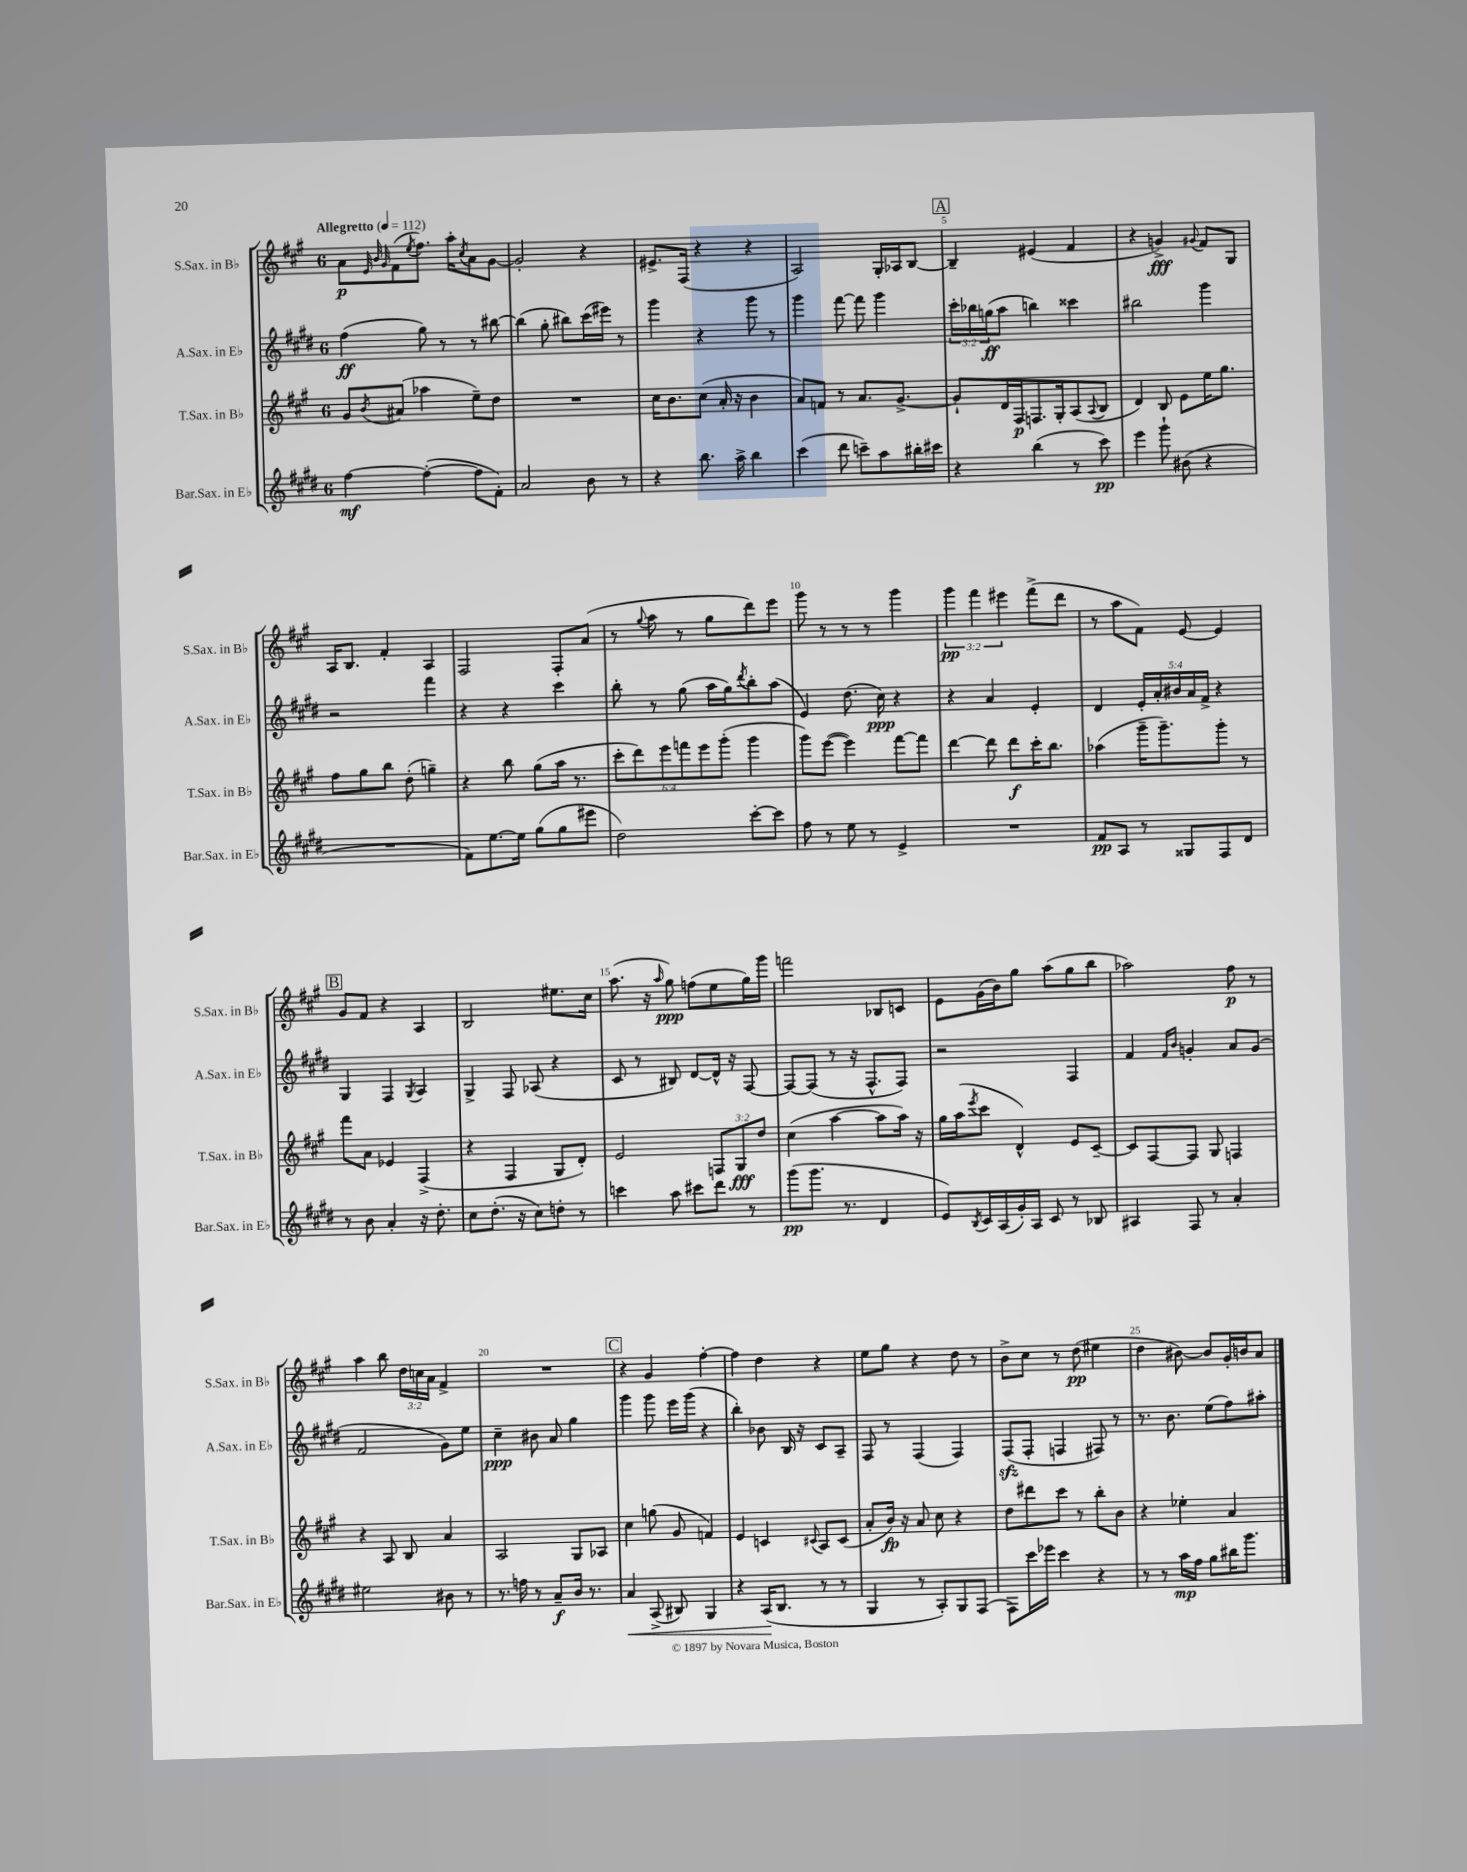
<<
\new StaffGroup <<
\new Staff = "s0" \with { instrumentName = "S.Sax. in Bb" shortInstrumentName = "S.Sax. in Bb" } {
    \clef treble \key a \major \once \override Staff.TimeSignature.style = #'single-digit \time 6/8 \override Staff.TupletNumber.text = #tuplet-number::calc-fraction-text \tempo "Allegretto" 4 = 112
    a'8\p \grace { e'32 b'32 gis'32 } fis'8( \acciaccatura { e''8 } fis''8.) a''16-. \acciaccatura { cis''8 } a'8 gis'8~ |
    gis'2-. r4 |
    eis'8.-> fis16( r4 r4 |
    a2) gis16-. aes16 b8~ |
    \mark \markup { \box "A" } b4-- eis'4( fis'4 |
    r4 g'4->\fff) \appoggiatura { gis'8 } fis'8 gis8 |
    a16 b8. fis'4-. a4 |
    fis2 fis8-. a'8( |
    r8 \appoggiatura { gis''8 } a''8 r8 gis''8 d'''8) e'''8 |
    gis'''8 r8 r8 r8 gis'''4 |
    \tuplet 3/2 { gis'''4\pp fis'''4 eis'''4 } fis'''8->( d'''8 |
    r8 a''8 fis'8) e'8~ e'4 |
    \mark \markup { \box "B" } gis'8 fis'8 r4 a4 |
    b2 eis''8. cis''16 |
    a''8.( r16 \grace { a''16 } gis''8\ppp) f''8( e''8 gis''16) gis'''16 |
    f'''2 bes8 c'8 |
    e'8 gis'16( b'16) gis''8 a''8( gis''8 b''8 |
    aes''2) fis''8\p r8 |
    a''4 b''8 \tuplet 3/2 { d''16 c''16 a'16 } fis'4-> |
    R2. |
    \mark \markup { \box "C" } r4 gis'4 fis''4~-. |
    fis''4 d''4 r4 |
    e''8 gis''8 r4 d''8 r8 |
    b'8-> cis''8 r8 d''8\pp( eis''4 |
    d''4 bis'8~) bis'8 gis'16-. b'16 a'8 \bar "|." |
}
\new Staff = "s1" \with { instrumentName = "A.Sax. in Eb" shortInstrumentName = "A.Sax. in Eb" } {
    \clef treble \key e \major \once \override Staff.TimeSignature.style = #'single-digit \time 6/8 \override Staff.TupletNumber.text = #tuplet-number::calc-fraction-text
    fis''4\ff( gis''8) r8 r8 bis''8~ |
    bis''4( gis''8-. bis''8) cis'''16( eis'''16) r8 |
    gis'''4 r4 gis'''8 r8 |
    gis'''4 fis'''8~ fis'''8 gis'''4 |
    \mark \markup { \box "A" } \tuplet 3/2 { cis'''16-. bes''16 g''16\ff( } a''8 b''4) cisis'''4 |
    bis''2 gis'''4 |
    r2 fis'''4 |
    r4 r4 cis'''4 |
    b''8-. r8 gis''8( a''16 gis''16) \acciaccatura { dis'''8 } b''8-. a''8( |
    e'4) dis''8.( cis''16\ppp) r4 |
    r4 a'4 e'4-. |
    dis'4 \tuplet 5/4 { e'16-. a'16-. bis'16 a'16 fis'16-> } r4 |
    \mark \markup { \box "B" } gis4 fis4 \acciaccatura { gis8 } a4 |
    gis4-> fis8 aes8( r4 |
    cis'8 r8 bis8) dis'8~ dis'16-^ r16 fis8~ |
    fis8~ fis8( r8 r16 fis8.-^ fis8) |
    r2 fis4 |
    fis'4 \grace { fis'16 b'16 } g'4-. a'8 g'8( |
    fis'2 gis'8) e''8 |
    cis''4--\ppp bis'8 a'8 gis''4 |
    \mark \markup { \box "C" } gis'''4 gis'''8 e'''16 gis'''16( r4 |
    b''4-.) bes'8 b16 r16 cis'8 a8-- |
    fis8 r8 fis4( fis4) |
    fis8\sfz( fis8-. f4 fis8) r8 |
    r8. b'8. e''8( fis''8) ais''8-. \bar "|." |
}
\new Staff = "s2" \with { instrumentName = "T.Sax. in Bb" shortInstrumentName = "T.Sax. in Bb" } {
    \clef treble \key a \major \once \override Staff.TimeSignature.style = #'single-digit \time 6/8 \override Staff.TupletNumber.text = #tuplet-number::calc-fraction-text
    gis'8 \acciaccatura { b'8 } ais'8( aes''4 e''8--) d''8 |
    R2. |
    cis''16 b'8. cis''8( a'16-. r16 b'4 |
    a'8) f'8 r8 a'8. gis'8.~-> |
    \mark \markup { \box "A" } gis'8-! d'16 fis16\p f8. gis16-. a8( \appoggiatura { a8 } b8 |
    d'4) b8 e'8 e''16 gis''8. |
    fis''8 gis''8 b''8 d''8-.( g''4--) |
    r4 b''8 gis''8( a''16 r8. |
    \tuplet 6/4 { cis'''8-. d'''8) e'''8 f'''8 e'''8 gis'''8-.( } gis'''4 |
    gis'''8) e'''8~( e'''4) fis'''8~ fis'''8 |
    d'''4~ d'''8 d'''8\f cis'''16-. b''8. |
    aes''4( gis'''16-- gis'''8.--) gis'''8-. r8 |
    \mark \markup { \box "B" } fis'''8 a'8 ees'4 fis4->( |
    r4 fis4 gis8 d'8-.) |
    e'2 \tuplet 3/2 { f8 gis8\fff d''8 } |
    cis''4( a''4~ a''8 a''16) r16 |
    gis''16 a''16( \acciaccatura { e'''8 } cis'''8 d'4-^) e'8 cis'8~-- |
    cis'8 fis8~ fis8 gis8 f4 |
    r4 a8 b8 a'4 |
    a2 gis8 aes8 |
    \mark \markup { \box "C" } cis''4 g''8( gis'8 f'4) |
    e'4 c'4 \appoggiatura { cis'8 } a8 cis'8( |
    a'8-. b'16\fp) r16 a'8 cis''8 r4 |
    d''8 dis'''8 cis'''8 r8 b''8-. b'8 |
    r4 ees''4-. a'4 \bar "|." |
}
\new Staff = "s3" \with { instrumentName = "Bar.Sax. in Eb" shortInstrumentName = "Bar.Sax. in Eb" } {
    \clef treble \key e \major \once \override Staff.TimeSignature.style = #'single-digit \time 6/8
    fis''4~\mf fis''4~-.( fis''8 fis'8-.) |
    a'2 b'8 r8 |
    r4 b''8. a''16-> b''4 |
    cis'''4( dis'''8 c'''8--) a''8 bis''16-. cis'''16 |
    \mark \markup { \box "A" } r4 b''4( r8 cis'''8\pp) |
    e'''4 gis'''8-! bis'8( r4 |
    R2. |
    fis'8) e''8.~ e''16 gis''8( gis''8 eis'''8 |
    dis''2) cis'''8~-. cis'''8 |
    fis''8 r8 e''8 r8 e'4-> |
    R2. |
    fis'8\pp a8 r8 gisis8 fis8 dis'8 |
    \mark \markup { \box "B" } r8 b'8 a'4-. r16 dis''8.-. |
    cis''8 dis''8.-.( r16 cis''8) d''8-. r8 |
    c'''4 a''8 cis'''8 dis'''8 r8 |
    gis'''8\pp( gis'''8. r8. dis'4 |
    e'8) \acciaccatura { b8 } cis'16 a16( gis'16-.) a16 cis'8 r8 bes8 |
    ais4 fis8 r8 a'4-. |
    eis''2 bis'8 r8 |
    r8. f''16 r8 a'8--\f b'16 r8. |
    \mark \markup { \box "C" } a'4\< a8->( bis8) gis4 |
    r4 a16\!( b8. r8 r8 |
    gis4 r8 a8-.) gis8 fis8( |
    fis8) cis'''16 ees'''16 cis'''4 r4 |
    r8 r8 a''16\mp fis''16 gis''8 bis''16 gis'''8. \bar "|." |
}
>>
>>
\layout { \context { \Score \override BarNumber.break-visibility = ##(#f #t #t) barNumberVisibility = #(every-nth-bar-number-visible 5) } }
